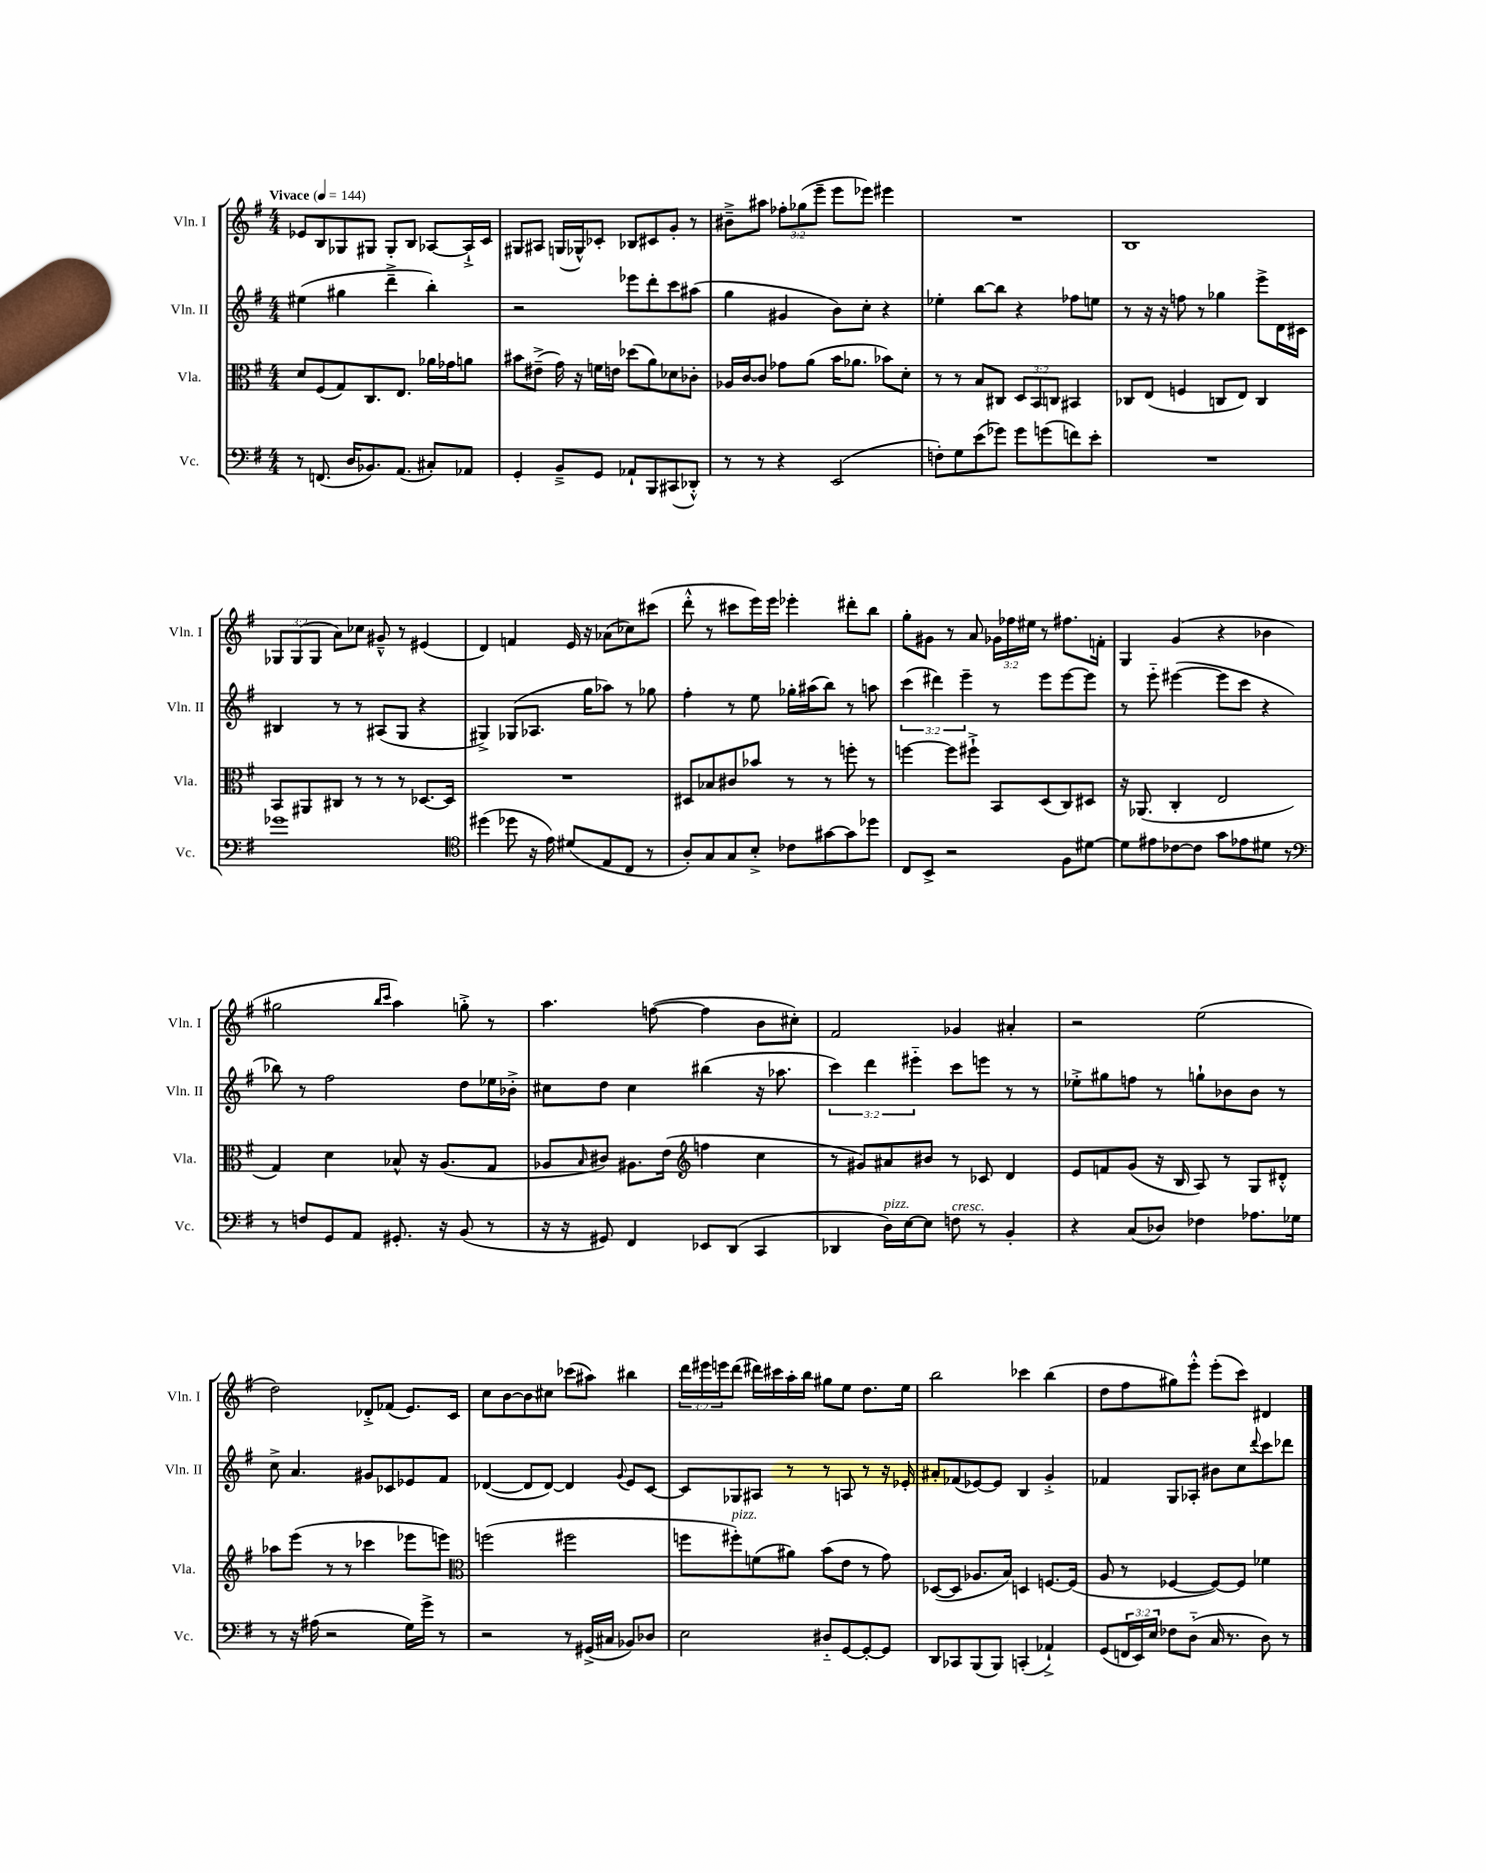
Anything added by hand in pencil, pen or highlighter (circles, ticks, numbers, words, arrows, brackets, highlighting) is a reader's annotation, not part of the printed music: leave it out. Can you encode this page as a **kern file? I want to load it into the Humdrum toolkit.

**kern	**kern	**kern	**kern
*part4	*part3	*part2	*part1
*staff4	*staff3	*staff2	*staff1
*I"Vc.	*I"Vla.	*I"Vln. II	*I"Vln. I
*I'Vc.	*I'Vla.	*I'Vln. II	*I'Vln. I
*clefF4	*clefC3	*clefG2	*clefG2
*k[f#]	*k[f#]	*k[f#]	*k[f#]
*M4/4	*M4/4	*M4/4	*M4/4
*MM144	*MM144	*MM144	*MM144
=1	=1	=1	=1
!	!	!	!LO:TX:a:B:t=Vivace
8r	8d/L	(4ee#X\	8e-X/L
(8.FFn/	(8F#/	.	8B/
.	8G/)	4gg#X\	8G-X/
16D/KL	.	.	.
8.BB-X/)	8.C/	.	8G#X/J
.	.	4ddd~^\	8G#'/L
(8.AA/J	8.E/J	.	.
.	.	.	8B/J
8C#X'/L)	16a-X\LL	4bb'\)	[8A-X/L
.	16g-X\J	.	.
8AA-X/J	8an\J	.	16A-`^/L]
.	.	.	16c/JJ
=2	=2	=2	=2
4GG'/	8b#X\L	2r	8G#X/L
.	(8e#X~^\J	.	8A#X/J
8BB~^/L	16g\)	.	(16Gn/LL
.	16r	.	16G-X^^/J)
8GG/J	16fn\LL	.	8c-X'/J
.	16en\JJ	.	.
8AA-X`/L	(8dd-X\L	8eee-X\L	8B-X/L
8BBB/	8a\)	8ddd'\	8c#X/
(8CC#X/	8d-X\	8ccc\	8g'/J
8DD-X'^^/J)	8c-X'\J	(8aa#X\J	8r
=3	=3	=3	=3
8r	16A-X/LL	4gg\	8b#X~^\L
.	[16c/J	.	.
8r	8c/J]	.	8aa#X\J
4r	8g-X\L	4g#X/	12ff-X'\L
.	.	.	(12gg-X\
.	(8a\J	.	.
.	.	.	12eee~\J
(2EE/	16b\KL	8b\L)	8eee\L
.	8.a-X\J	.	.
.	.	8cc'\J	8eee-X\J)
.	8b-X\L)	4r	4eee#X\
.	8d'\J	.	.
=4	=4	=4	=4
8Fn'\L)	8r	4ee-X'\	1r
8G\	8r	.	.
(8e\	8B/L	[8bb\L	.
8g-X\J)	8C#X/J	8bb\J]	.
8g-\L	12D/L	4r	.
.	12BB/	.	.
(8gn\	.	.	.
.	12Cn/J	.	.
8fn\)	4BB#X/	8ff-X\L	.
8e'\J	.	8een\J	.
=5	=5	=5	=5
1r	8C-X/L	8r	1B
.	(8E/J	16r	.
.	.	16r	.
.	4Fn/	8ffn\	.
.	.	8r	.
.	8Cn/L	4gg-X\	.
.	8E/J)	.	.
.	4C/	8eee^\L	.
.	.	16d\L	.
.	.	16c#X\JJ	.
!!LO:LB:g=z
=6	=6	=6	=6
1g-X	8BB/L	4B#X/	12G-X/L
.	.	.	(12G-/
.	8AA#X/	.	.
.	.	.	12G-/J
.	8C#X/J	8r	8a\L)
.	8r	8r	8cc-X\J
.	8r	(8A#X/L	8g#X~^^/
.	8r	8G/J	8r
.	[8.D-X/L	4r	(4e#X/
.	16D-/Jk]	.	.
=7	=7	=7	=7
*clefC4	*	*	*
(4dd#X\	1r	4G#X^/)	4d/)
8dd-X\	.	(8G-X/L	4fn/
16r	.	8.A-X/J	.
16e\)	.	.	.
(8d#X/L	.	.	16e/
.	.	16gg\KL	16r
8E/	.	8aa-X\J)	(8a-X\L
8C/J	.	8r	8cc-X\)
8r	.	8gg-X\	(8ccc#X\J
=8	=8	=8	=8
8A'/L)	8D#X/L	4ff#'\	8ddd'^^\
8G/	8B-X/	.	8r
8G/	8c#X/	8r	8ccc#X\L
8B'^/J	8b-X/J	8ee\	16eee\L)
.	.	.	16eee\JJ
8c-X\L	8r	16gg-X'\LL	4eee-X'\
.	.	(16aa#X\J	.
[8g#X\	8r	8bb\J)	.
8g#\]	8ffn'\	8r	8ddd#X'\L
8dd-X\J	8r	8aan\	8bb\J
=9	=9	=9	=9
8C/L	[4ffn\	(6ccc\	8gg'\L
8BB^/J	.	.	8g#X\J
.	.	6ddd#X\)	.
2r	8ff\L]	.	8r
.	.	6eee~\	.
.	8ff#X`^\J	.	8a/
.	8BB/L	8r	24g-X\LL
.	.	.	24ff-X\
.	.	.	24ee#X\JJ
.	(8D/	8eee\L	8r
8F#\L	8C/)	[8eee\	8.ff#X\L
[8d#X\J	8D#X/J	8eee\J]	.
.	.	.	16fn'\Jk
=10	=10	=10	=10
8d#\L]	16r	8r	4G/
.	(8.AA-X/	.	.
8e#X\	.	8eee\	.
[8c-X\	4C'/	([4eee#X\	(4g/
8c-\J]	.	.	.
8g\L	2E/	8eee#\L]	4r
8e-X\	.	8ccc\J	.
8d#X\J	.	4r	4b-X\
8r	.	.	.
!!LO:LB:g=z
=11	=11	=11	=11
*clefF4	*	*	*
8r	4G/)	8bb-X\)	2gg#X\
8Fn/L	.	8r	.
8GG/	4d\	2ff#\	.
8AA/J	.	.	.
.	.	.	16qqbb/LL
.	.	.	16qqccc/JJ
8.GG#X'/	8B-X^^/	.	4aa\)
.	16r	.	.
16r	(8.A/L	.	.
(8BB/	.	8dd\L	8ggn'^\
8r	8G/J	16ee-X\L	8r
.	.	16b-X'^\JJ	.
=12	=12	=12	=12
16r	8A-X/L	8cc#X\L	4.aa\
16r	.	.	.
.	16qqB/	.	.
8GG#X/)	8c#X/J)	8dd\J	.
4FF#/	8.A#X\L	4cc#\	.
.	.	.	([8ffn\
.	(16e\Jk	.	.
*	*clefG2	*	*
8EE-X/L	4ffn\	(4bb#X\	4ff\]
(8DD/J	.	.	.
4CC/	4cc\	16r	8b\L
.	.	8.aa-X\	.
.	.	.	8cc#X'\J)
=13	=13	=13	=13
4DD-X/	8r	6ccc\)	2f#/
.	8g#X/L)	.	.
.	.	6ddd\	.
!LO:TX:a:i:t=pizz.	!	!	!
16D\LL)	8a#X/	.	.
[16E\J	.	.	.
.	.	6eee#X\	.
8E\J]	8b#X/J	.	.
!LO:TX:a:i:t=cresc.	!	!	!
8Fn\	8r	8ccc\L	4g-X/
8r	8c-X/	8eeen\J	.
4BB'/	4d/	8r	4a#X'/
.	.	8r	.
=14	=14	=14	=14
4r	8e/L	8ee-X'^\L	2r
.	8fn/	8gg#X\	.
(8C/L	(8g/J	8ffn\J	.
8D-X/J)	16r	8r	.
.	16B/	.	.
4F-X\	8A/)	8ggn`\L	(2ee\
.	8r	8b-X\	.
8.A-X\L	8G/L	8b-\J	.
.	8d#X'^^/J	8r	.
16G-X\Jk	.	.	.
!!LO:LB:g=z
=15	=15	=15	=15
8r	8aa-X\L	8cc^\	2dd\)
16r	(8eee\J	4.a/	.
(16A#X\	.	.	.
2r	8r	.	.
.	8r	.	.
.	4ccc-X\	8g#X/L	8d-X'^/L
.	.	8c-X/	(8f-X/J
16G\LL)	8eee-X\L	8e-X/	8.e/L)
16g^\JJ	.	.	.
8r	8eeen\J)	8f#/J	.
.	.	.	16c/Jk
=16	=16	=16	=16
*	*clefC3	*	*
2r	(2ffn\	([4d-X/	8cc\L
.	.	.	[8b\
.	.	8d-/L]	8b\]
.	.	[8d-/J)	8cc#X\J
8r	2ff#X\	4d-/]	(8ccc-X\L
(16GG#X^/LL	.	.	8aa#X\J)
16C#X/JJ	.	.	.
.	.	8qqg/	.
8BB-X/L)	.	8e/L	4bb#X\
8D-X/J	.	[8c/J	.
=17	=17	=17	=17
2E\	8ffn\L	8c/L]	24ddd\LL
.	.	.	24eee#X\
.	.	.	24eeen\J
!	!LO:TX:a:i:t=pizz.	!	!
.	8ff#X'\)	8G-X/	(8ddd\J
.	(8fn\	8A#X/J	16ddd#X\LL)
.	.	.	16ccc#X\
.	8a#X\J)	8r	16aa'\
.	.	.	16bb\JJ
8D#X/L	(8b\L	8r	8gg#X\L
[8GG/	8e\J	8An/	8ee\J
8GG'/_	8r	8r	8.dd\L
8GG/J]	8g\)	16r	.
.	.	16e-X'/	16ee\Jk
=18	=18	=18	=18
8DD/L	([8D-X/L	8a#X'/L	2bb\
8CC-X/	8D-/J]	(8f-X/	.
(8BBB/	8.A-X/L	[8e-X/)	.
8BBB/J)	.	8e-/J]	.
.	16B/Jk)	.	.
(4CCn'/	4Dn/	4B/	4ccc-X\
4AA-X`^/)	[8.Fn/L	4g'^/	(4bb\
.	(16F/Jk]	.	.
=19	=19	=19	=19
(8GG/L	8A/	4f-X/	8dd\L
24FFn/L	8r	.	8ff#\
24EE/)	.	.	.
24E/JJ	.	.	.
8F-X\L	[4F-X/	8G/L	8gg#X\)
(8D\J	.	8A-X'/J	8eee'^^\J
16C/	8F-/L_)	8b#X\L	(8eee'\L
8.r	.	.	.
.	8F-/J]	8cc\	8ccc\J)
.	.	8qqddd/	.
8D\)	4f-X\	8ccc\	4d#X/
8r	.	8ddd-X\J	.
==	==	==	==
*-	*-	*-	*-
